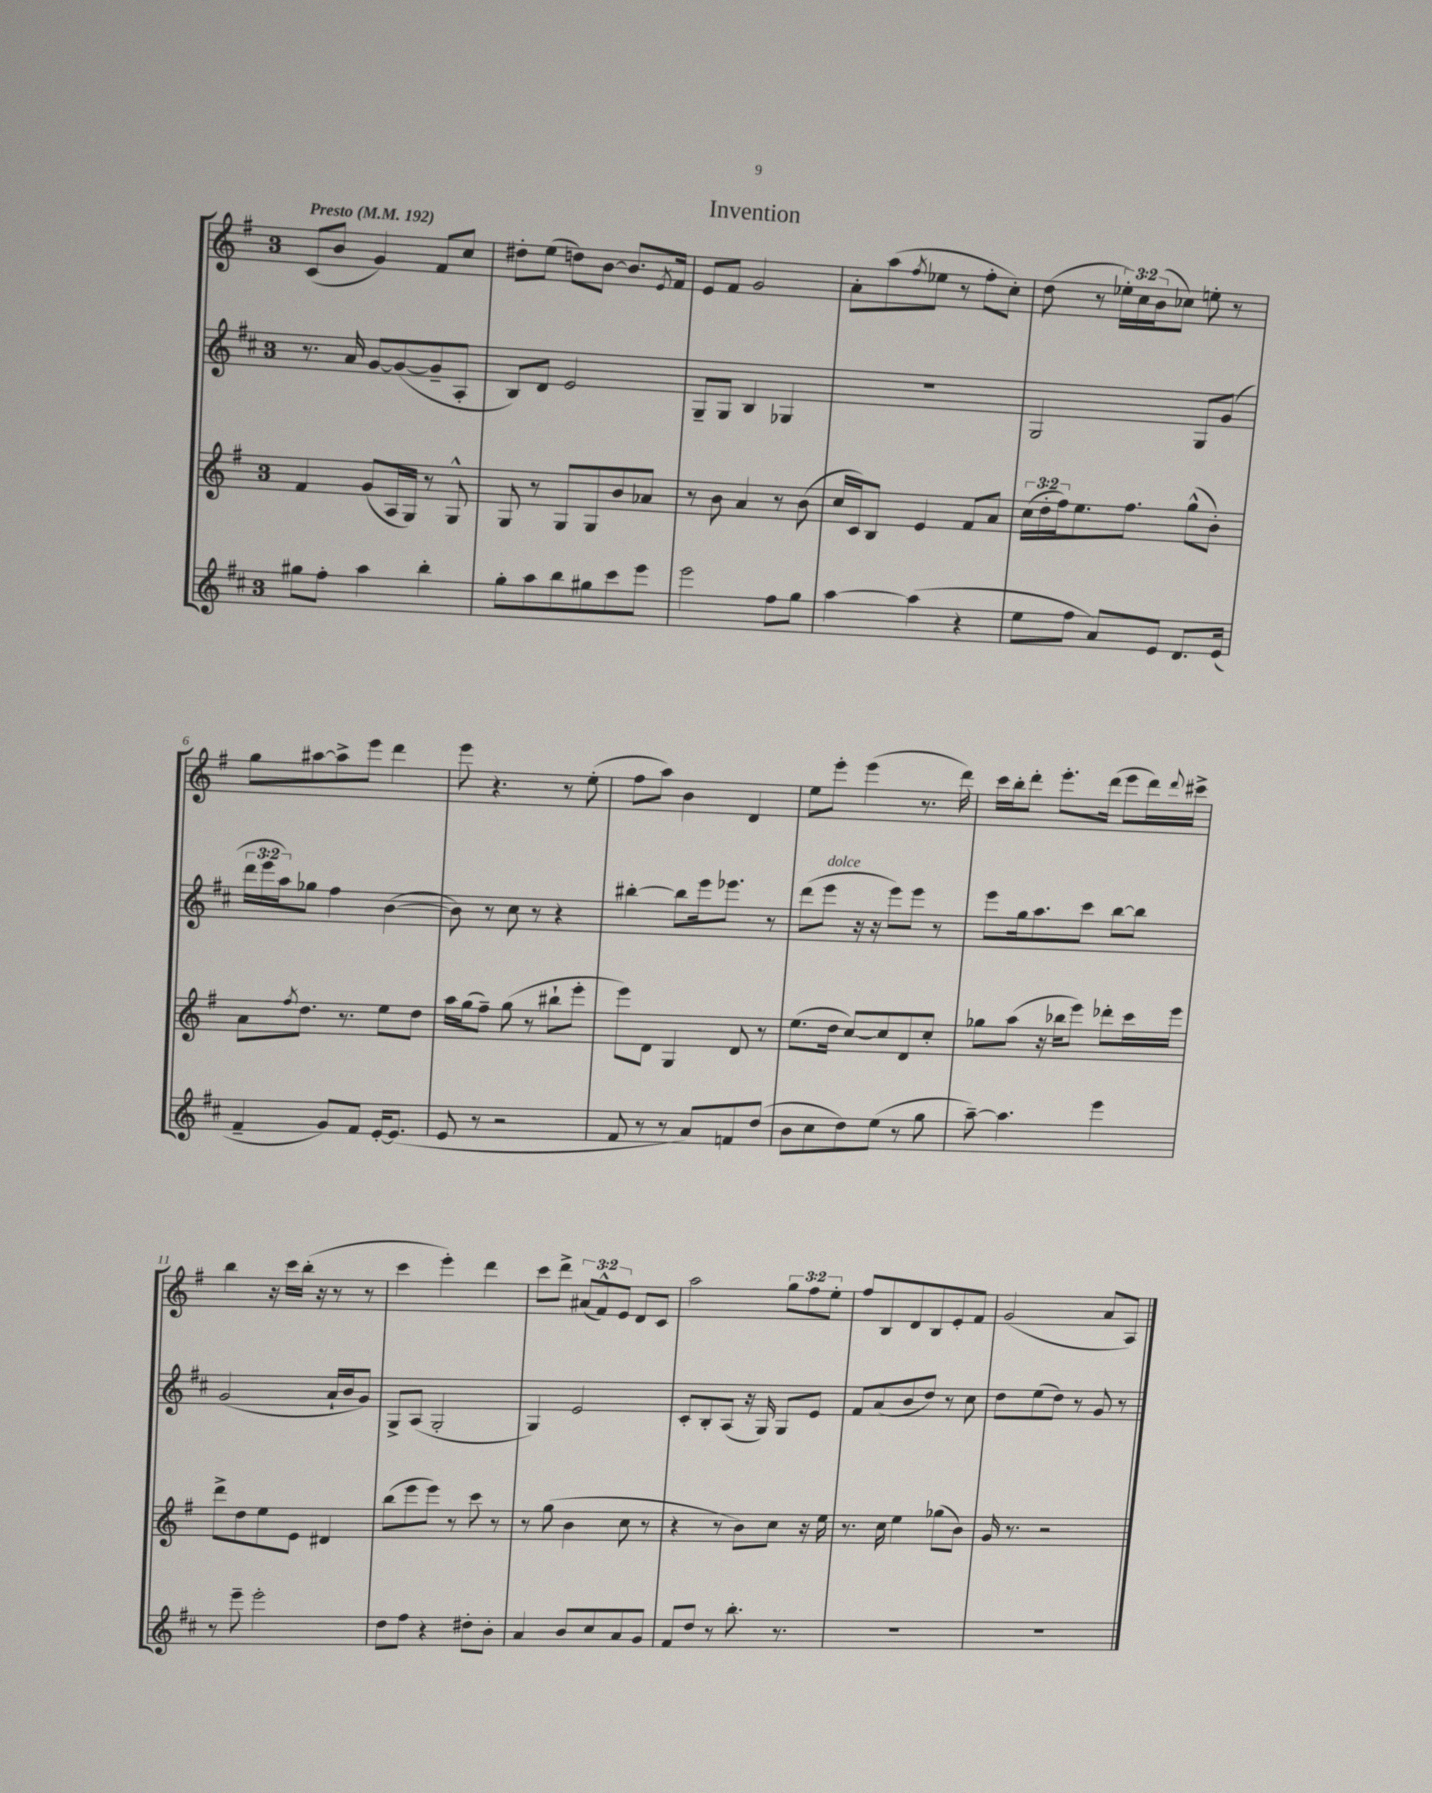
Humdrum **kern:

**kern	**kern	**kern	**kern
*staff4	*staff3	*staff2	*staff1
*clefG2	*clefG2	*clefG2	*clefG2
*k[f#c#]	*k[f#]	*k[f#c#]	*k[f#]
*M3/4	*M3/4	*M3/4	*M3/4
*MM192	*MM192	*MM192	*MM192
8gg#\L	4f#/	8.r	(8c/L
8ff#'\J	.	.	8b/J
.	.	16a/	.
4aa\	(8g/L	[8g/L	4g/)
.	16A/L	(8g/_	.
.	16G/JJ)	.	.
4bb'\	8r	8g~/]	8f#/L
.	8G^^/	8A'/J	8cc/J
=	=	=	=
8gg'\L	8G/	8B/L)	8dd#'\L
8aa\	8r	8d/J	(8ee\J
8bb\	8G/L	2e/	8dd\L)
8gg#\	8G/	.	[8b\J
8ccc#\	8b/	.	8.b/]L
8eee\J	8a-/J	.	.
.	.	.	8qe/
.	.	.	16f#/Jk
=	=	=	=
2eee\	8r	8G~/L	8e/L
.	8b\	8G/J	8f#/J
.	4a/	4B/	2g/
8ff#\L	8r	4G-/	.
8gg\J	(8b\	.	.
=	=	=	=
[4aa\	16cc/LL	2.r	8a'\L
.	16c/J)	.	.
.	8B/J	.	(8aa\
.	.	.	8qff#/
(4aa\]	4e/	.	8ee-\J
.	.	.	8r
4r	8f#/L	.	8ff#'\L
.	8a/J	.	8cc'\J)
=	=	=	=
8ee\L	(24cc\LL	2G/	(8dd\
.	24dd'\	.	.
.	24ff#\J)	.	.
8ff#\J	8.ee\	.	8r
8a/L)	.	.	24ee-'\LL)
.	.	.	24cc\
.	8.ff#\J	.	.
.	.	.	(24b\J
8e/J	.	.	8cc-\J)
8.d/L	(8gg^^\L	8G/L	8ee'\
.	8b'\J)	(8g/J	8r
(16e/Jk	.	.	.
=	=	=	=
4f#~/	8a\L	24ddd\LL	8gg\L
.	.	24eee\	.
.	.	24aa\J)	.
.	8qff#/	.	.
.	8.dd\J	8gg-\J	[8aa#\
8g/L)	.	4ff#\	8aa#^\]
.	8.r	.	.
8f#/J	.	.	8eee\J
[16e'/LK	8ee\L	([4b\	4ddd\
(8.e/]J	.	.	.
.	8dd\J	.	.
=	=	=	=
8e/	16aa\LL	8b\])	8eee\
.	(16gg\J	.	.
8r	8ff#~\J)	8r	4.r
2r	(8gg\	8cc#\	.
.	8r	8r	.
.	8bb#`\L	4r	8r
.	8eee'\J	.	(8ee'\
=	=	=	=
8f#/	8eee\L)	[4bb#'\	8ff#\L
8r	8d\J	.	8aa\J)
8r	4G/	8bb#\]L	4b\
8a/L)	.	16eee\k	.
.	.	8.eee-\J	.
8f/	8d/	.	4d/
(8dd/J	8r	8r	.
=	=	=	=
8b\L	(8.ee\L	(8ddd\L	8ee\L
8cc#\	.	8eee\J	8eee'\J
.	16dd\Jk	.	.
8dd\)	[8cc/L)	16r	(4eee\
.	.	16r	.
(8ee\J	8cc/]	8eee\L)	.
8r	8d/	8eee\J	8.r
8gg\	8cc'/J	8r	.
.	.	.	16ddd\)
=	=	=	=
[8aa~\)	8gg-\L	8eee\L	16ccc\LL
.	.	.	16bb'\J
4.aa\]	(8aa\J	16gg\k	8ddd'\J
.	.	8.aa\	.
.	16r	.	8.eee'\L
.	16bb-\LK	.	.
.	8eee\J)	8ccc#\J	.
.	.	.	(16ddd\Jk
4eee\	8ddd-'\L	[8bb\L	8eee\L
.	16ccc\L	8bb\]J	16ddd\L)
.	.	.	8qqddd/
.	16eee\JJ	.	16ccc#^\JJ
=	=	=	=
8r	8ddd^\L	(2g/	4bb\
8eee~\	8dd\	.	.
2eee'\	8ee\	.	16r
.	.	.	16ccc\LL
.	8e\J	.	(16bb'\JJ
.	.	.	16r
.	4d#/	16a`/LL	8r
.	.	16b/J	.
.	.	8g/J)	8r
=	=	=	=
8dd\L	(8bb\L	8G^/L	4ccc\
8ff#\J	8eee\	(8A/J	.
4r	8eee\J)	2G'/	4eee'\)
.	8r	.	.
8dd#'\L	8ccc\	.	4ddd\
8b'\J	8r	.	.
=	=	=	=
4a/	8r	4G/)	8ccc\L
.	(8gg\	.	8ddd^\J
8b/L	4b\	2e/	(12a#/L
.	.	.	12f#^^/)
8cc#/	.	.	.
.	.	.	12e/J
8a/	8cc\	.	8d/L
8g/J	8r	.	8c/J
=	=	=	=
8f#/L	4r	8c#'/L	2aa\
8dd/J	.	8B'/	.
8r	8r	(8A/J	.
8.bb'\	8b\L)	16r	.
.	.	16G/)	.
.	8cc\J	8G/L	12gg\L
8.r	.	.	.
.	.	.	12ff#\
.	16r	8e/J	.
.	.	.	12ee'\J
.	16ee\	.	.
=	=	=	=
2.r	8.r	8f#/L	8ff#/L
.	.	(8a/	8B/
.	16cc\	.	.
.	4ee\	8b/	8d/
.	.	8dd/J)	8B/
.	(8gg-\L	8r	8e'/
.	8b\J)	8cc#\	8f#/J
=	=	=	=
2.r	16g/	8dd\L	(2g/
.	8.r	.	.
.	.	(8ee\	.
.	2r	8dd\J)	.
.	.	8r	.
.	.	8g/	8a/L
.	.	8r	8A/J)
==	==	==	==
*-	*-	*-	*-
